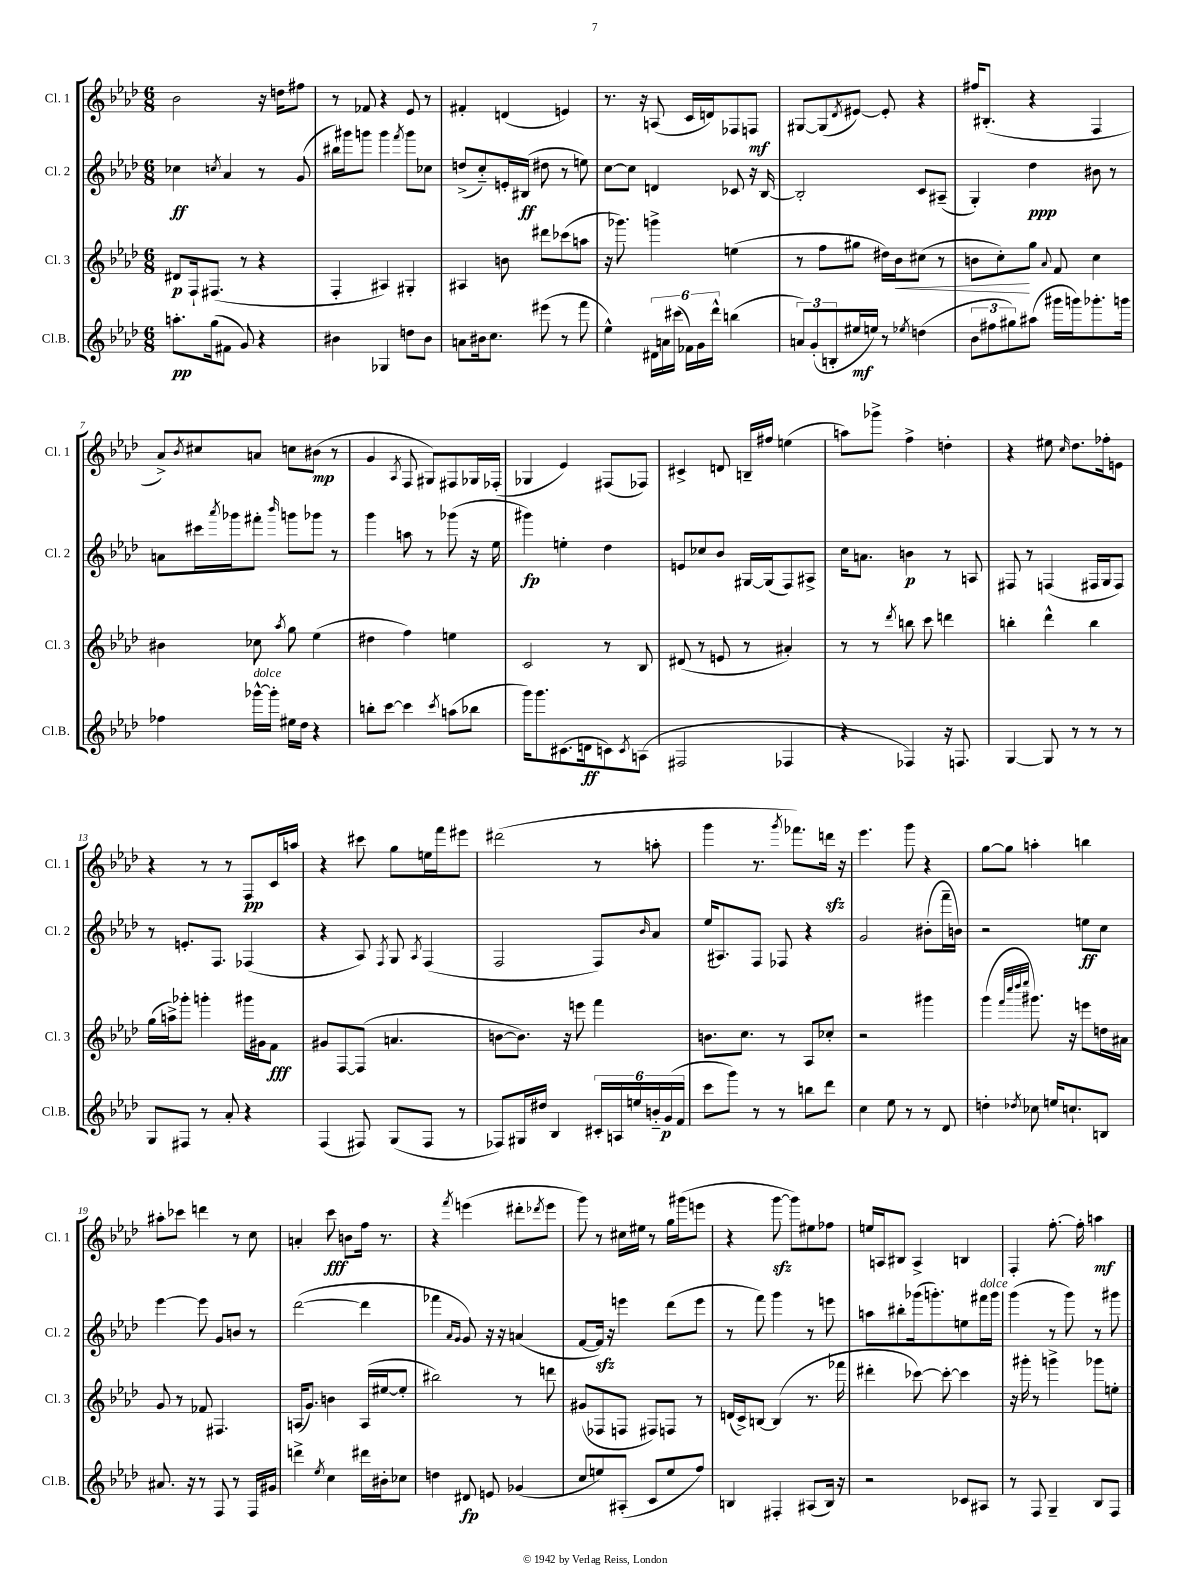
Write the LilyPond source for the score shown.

<<
\new StaffGroup <<
\new Staff = "s0" \with { instrumentName = "Cl. 1" shortInstrumentName = "Cl. 1" } {
    \clef treble \key aes \major \numericTimeSignature \time 6/8
    bes'2 r16 d''16 fis''8 |
    r8 fes'8 r4 ees'8 r8 |
    fis'4-. d'4( e'4) |
    r8. r16 a8( c'16 d'16) fes8 f8\mf |
    gis8~ gis8( \acciaccatura { des'8 } eis'8~) eis'8-. r4 |
    fis''16 bis8.-.( r4 f4 |
    aes'8->) \acciaccatura { bes'8 } cis''8 a'8 c''8 bis'8\mp( r8 |
    g'4 \acciaccatura { aes8 } f8 gis8) fis8 ges16 fes16-.( |
    ges4 ees'4) fis8( fes8) |
    cis'4-> d'8 b16-- fis''16 e''4( |
    a''8) ges'''8-> f''4-> d''4-. |
    r4 eis''8 \grace { c''16 } des''8. fes''16-. e'8 |
    r4 r8 r8 f8\pp c'16 a''16 |
    r4 cis'''8 g''8 e''16 f'''16 eis'''8 |
    dis'''2( r8 a''8-. |
    g'''4 r8. \acciaccatura { g'''8 } fes'''8.) d'''16\sfz r16 |
    ees'''4. g'''8 r4 |
    g''8~ g''8 a''4-. b''4 |
    ais''8-. ces'''8 d'''4 r8 c''8 |
    a'4-. c'''8\fff b'8 f''16 r8. |
    r4 \acciaccatura { f'''8 } e'''4( dis'''8-. \acciaccatura { des'''8 } e'''8 |
    g'''8) r8 cis''16 eis''16 r8 g''16 gis'''16( e'''8 |
    r4 g'''8~\sfz g'''8) eis''8 fes''8 |
    e''16 a16 bis8 a4-> b4 |
    f4-. f''8.~-. f''16-. a''4\mf \bar "|." |
}
\new Staff = "s1" \with { instrumentName = "Cl. 2" shortInstrumentName = "Cl. 2" } {
    \clef treble \key aes \major \numericTimeSignature \time 6/8
    ces''4\ff \acciaccatura { c''8 } aes'4 r8 g'8( |
    bis''16) gis'''16 g'''8 g'''4 \acciaccatura { f'''8 } g'''8 ces''8 |
    d''8->( c''8-_) e'16-. bis16\ff( dis''8 r8 e''8) |
    c''8~ c''8 d'4 ces'8 r16 bes16~ |
    bes2-. c'8 ais8--( |
    g4-.) des''4\ppp bis'8 r8 |
    a'8 cis'''16 \acciaccatura { aes'''8 } ges'''16 fis'''8-. \grace { bes'''16 } g'''8 ges'''8 r8 |
    g'''4 a''8 r8 ges'''8( r16 ees''16 |
    gis'''4\fp) e''4-. des''4 |
    e'8 ces''8 bes'8 gis16~ gis16( f8) ais8-> |
    c''16 a'8. b'4\p r8 a8 |
    fis8 r8 f4( fis16 g16 fis8) |
    r8 e'8.-. f8. fes4( |
    r4 aes8) \acciaccatura { f8 } g8 \acciaccatura { aes8 } f4( |
    f2 f8) \grace { bes'16 } aes'8 |
    ees''16( ais8.) f8 fes8 r4 |
    g'2 bis'8-.( f'''16-- b'16) |
    r2 e''8\ff c''8 |
    ees'''4~ ees'''8 g'8 b'8 r8 |
    des'''2~( des'''4 |
    fes'''4 \grace { aes'16 g'16 } g'8) r16 r16 a'4( |
    f'8~ f'16\sfz) r16 e'''4 des'''8( e'''8 |
    r8 f'''8) g'''4 r8 e'''8 |
    a''8 bis''8-. ges'''16( g'''8.-.) e''8 fis'''16^\markup { \italic "dolce" } g'''16 |
    g'''4( r8 g'''8) r8 gis'''8 \bar "|." |
}
\new Staff = "s2" \with { instrumentName = "Cl. 3" shortInstrumentName = "Cl. 3" } {
    \clef treble \key aes \major \numericTimeSignature \time 6/8
    dis'8\p f16-! fis8.( r8 r4 |
    f4-. ais4) gis4-. |
    ais4 b'8 dis'''8 ces'''8( a''8 |
    r16 ges'''8.) g'''4-> e''4( |
    r8 f''8 gis''8 dis''16) bes'16\< cis''8( r8 |
    b'8 c''8-.\!) g''8 \appoggiatura { aes'8 } f'8 c''4 |
    bis'4 ces''8 \acciaccatura { aes''8 } g''8 ees''4( |
    dis''4 f''4) e''4 |
    c'2 r8 bes8 |
    dis'8( r8 e'8 r8 ais'4-.) |
    r8 r8 \acciaccatura { des'''8 } b''8 c'''8 d'''4 |
    b''4-. des'''4-^ b''4 |
    g''16( a''16->) ges'''8-. g'''4-. gis'''16 gis'16 f'8\fff |
    gis'8 f8~ f8( a'4. |
    b'8~ b'8.) r16 e'''8 f'''4 |
    b'8. c''8. r8 aes8 ces''8-. |
    r2 gis'''4 |
    g'''4( \grace { f'''32 c''''32 des''''32 ees''''32 } gis'''8.) r16 e'''8 d''16 ais'16 |
    g'8 r8 fes'8 fis4. |
    a16( g'8.) b'4 a16( eis''16~ eis''8-. |
    bis''2) r8 d'''8 |
    gis'8( fes8 f8 fis8) f8 r8 |
    d'16( c'16->) b8~ b4( r8. fes'''16 |
    dis'''4-. ces'''8~) ces'''8~-. ces'''4 |
    r16 gis'''16-. r8 g'''4-> ges'''8 e''8-. \bar "|." |
}
\new Staff = "s3" \with { instrumentName = "Cl.B." shortInstrumentName = "Cl.B." } {
    \clef treble \key aes \major \numericTimeSignature \time 6/8
    a''8.-.\pp g''16( fis'8 g'8) r4 |
    bis'4 ges4 d''8 bis'8 |
    a'8 bis'16 c''8. eis'''8( r8 f'''8 |
    ees''4-^) \tuplet 6/4 { dis'16 a'16 cis'''16( fes'16) g'16 des'''16-^ } b''4( |
    \tuplet 3/2 { a'8) g'8-.( b8-. } eis''16\mf e''16) r8 \acciaccatura { ees''8 } d''4( |
    \tuplet 3/2 { bes'8 fis''8 gis''8) } ais''8( gis'''16 g'''16) ges'''8.-. g'''16 |
    fes''4 ges'''16~-^^\markup { \italic "dolce" } ges'''16-. eis''16 des''16 r4 |
    b''8-. c'''8~ c'''4 \acciaccatura { c'''8 } a''8( bes''8 |
    g'''16) g'''8. cis'8.( d'16\ff c'8) \acciaccatura { c'8 } a8( |
    fis2 fes4 |
    r4 fes4) r16 f8. |
    g4~ g8 r8 r8 r8 |
    g8 fis8 r8 aes'8-. r4 |
    f4( fis8) g8( fis8 r8 |
    fes8) gis16 dis''16 bes4 \tuplet 6/4 { cis'16-. a16 e''16 b'16-_ g'16\p( f'16 } |
    c'''8 g'''8) r8 r8 b''8 des'''8 |
    c''4 ees''8 r8 r8 des'8 |
    d''4-. \acciaccatura { des''8 } ces''8 e''16 c''8.-! b8 |
    ais'8. r16 r8 f8 r8 f16 gis'16 |
    d'''4-> \acciaccatura { ees''8 } c''4 dis'''16 bis'16-. ces''8 |
    d''4 dis'8\fp e'8 ges'4( |
    c''8 e''8) ais8-.( c'8 e''8 f''8) |
    b4 fis4-. ais8( b16) r16 |
    r2 ces'8 ais8 |
    r8 f8 g4-- bes8 f8 \bar "|." |
}
>>
>>
